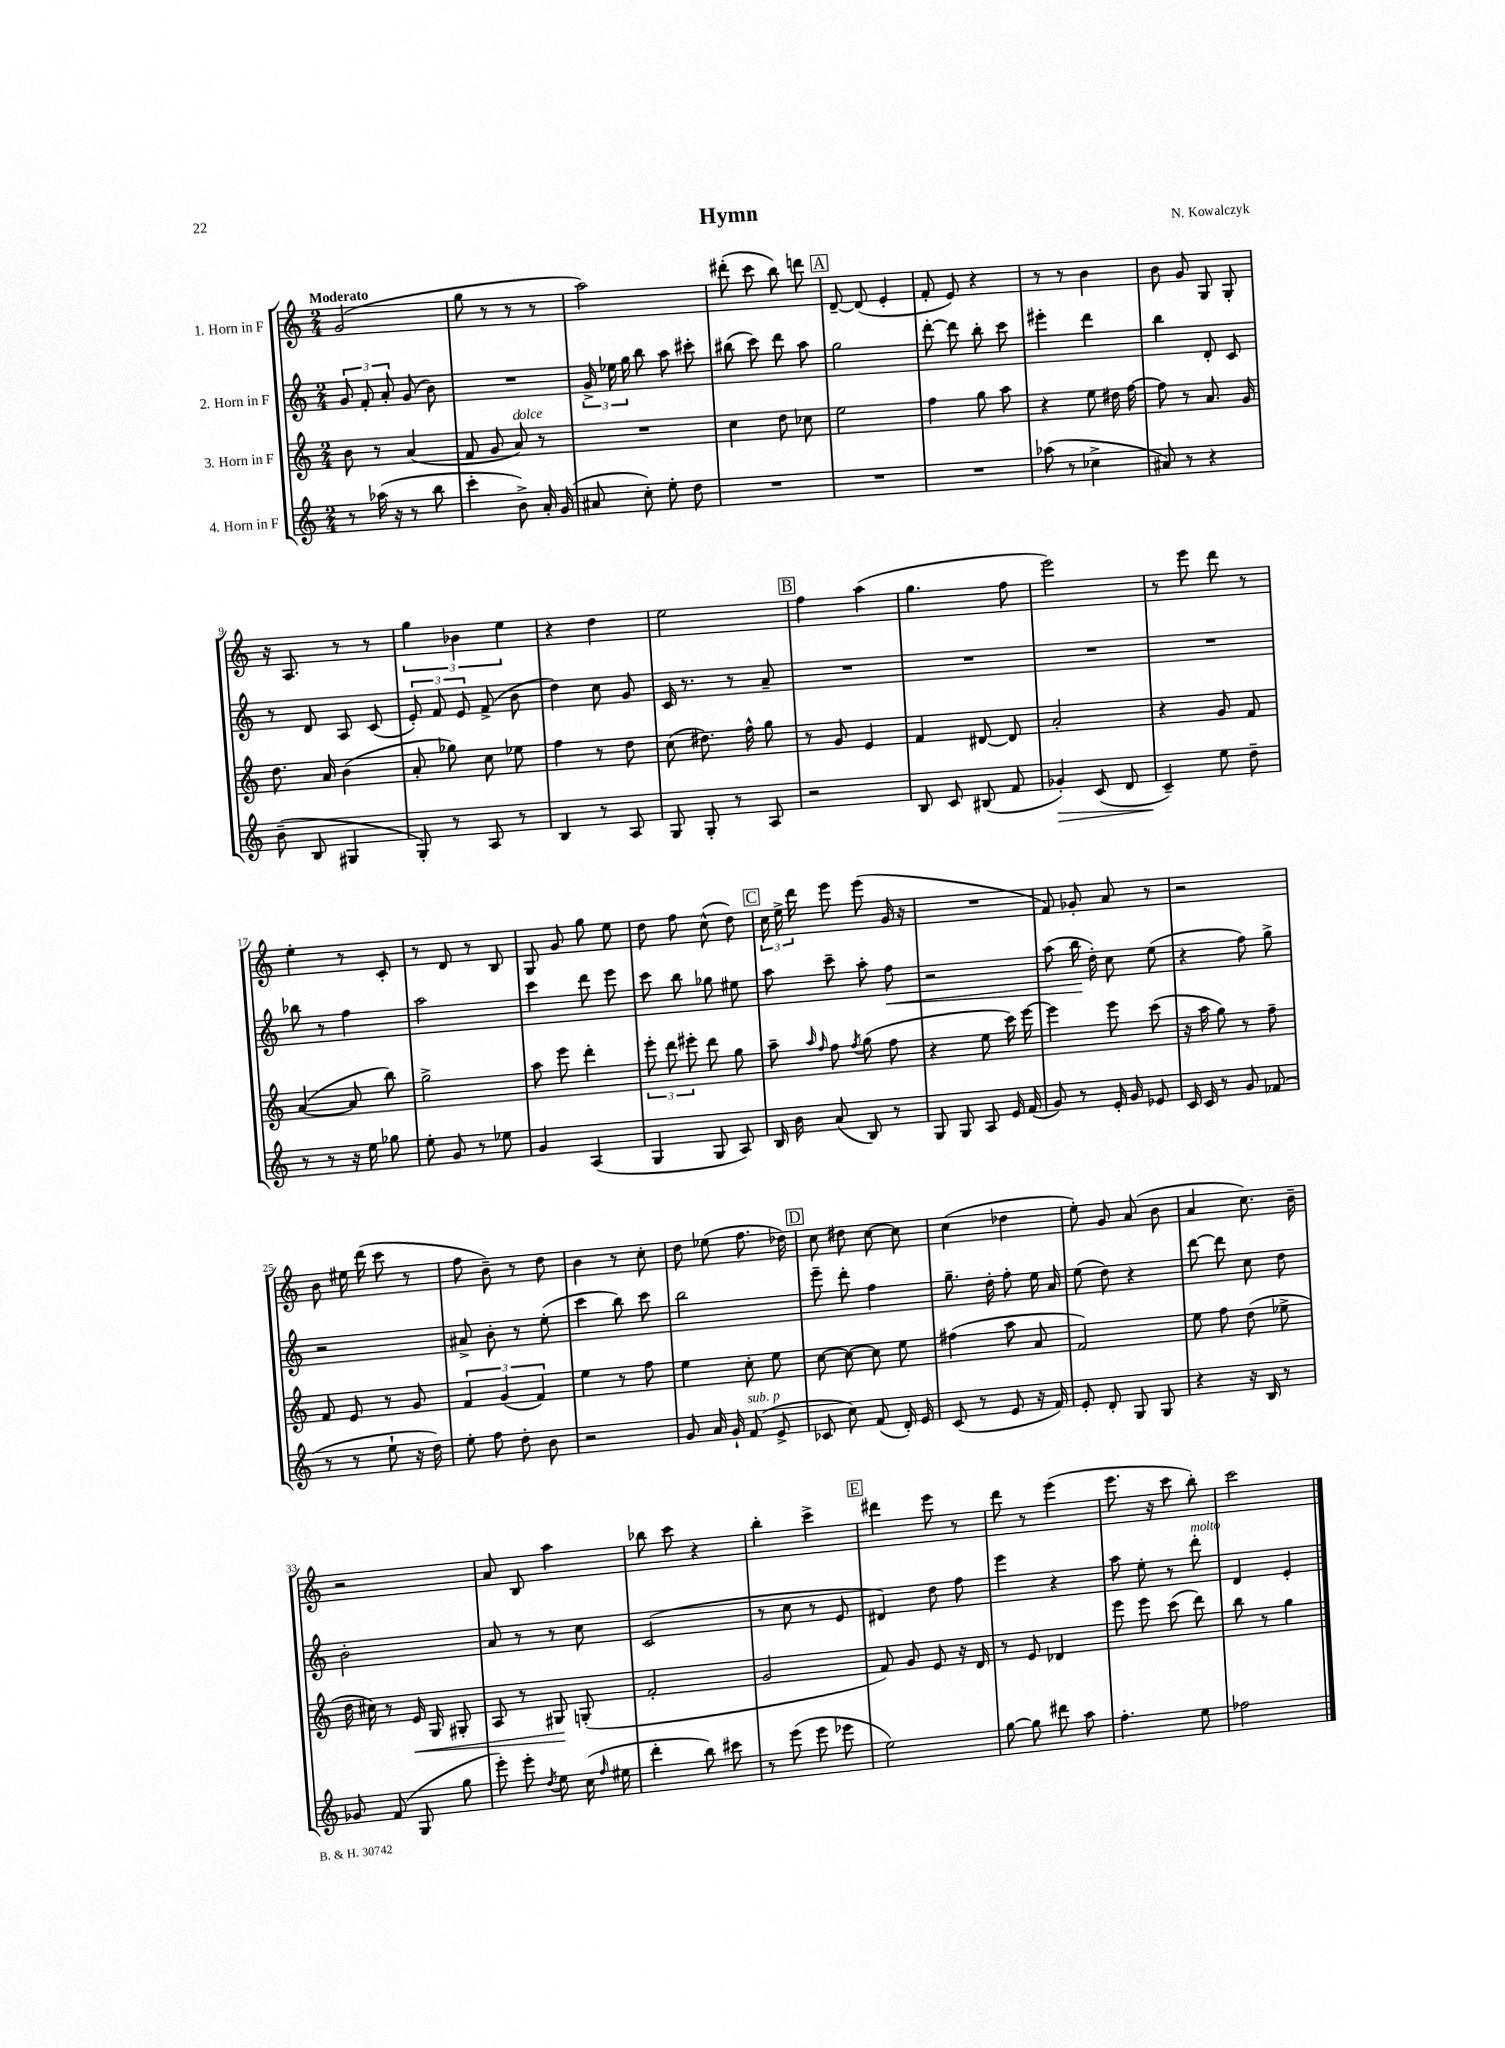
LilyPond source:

\header { title = "Hymn" composer = "N. Kowalczyk" }
<<
\new StaffGroup <<
\new Staff = "s0" \with { instrumentName = "1. Horn in F" } {
    \clef treble \key c \major \numericTimeSignature \time 2/4 \tempo "Moderato"
    \autoBeamOff g'2( |
    g''8 r8 r8 r8 |
    a''2) |
    dis'''8-.( c'''8 b''8) d'''8 |
    \mark \markup { \box "A" } d'8~-- d'8( e'4-. |
    f'8-. e'8) r4 |
    r8 r8 b'4 |
    b'8 g'8 g8 g8-. |
    r16 a8. r8 r8 |
    \tuplet 3/2 { g''4 bes'4 e''4 } |
    r4 d''4 |
    e''2 |
    \mark \markup { \box "B" } f''4 a''4( |
    g''4. f''8 |
    e'''2) |
    r8 e'''8 d'''8 r8 |
    e''4-. r8 c'8-. |
    r8 d'8 r8 b8 |
    g8 g'8 g''8 e''8 |
    d''8 f''8 c''8-^( d''8) |
    \mark \markup { \box "C" } \tuplet 3/2 { c''16 e''16-> d'''16 } e'''8 e'''8( g'16 r16 |
    R2 |
    f'8) ges'8-. a'8 r8 |
    r2 |
    b'8 eis''16 d'''16( c'''8 r8 |
    f''8 b'8--) r8 d''8 |
    b'4 r8 c''8-. |
    d''8 ees''8( f''8. des''16) |
    \mark \markup { \box "D" } c''8 dis''8 c''8~ c''8 |
    c''4( des''4 |
    e''8-.) g'8 a'8( b'8 |
    a'4 c''8.) b'16-- |
    r2 |
    a'8 b8 a''4 |
    bes''8 c'''8 r4 |
    b''4-. c'''4-> |
    \mark \markup { \box "E" } dis'''4 e'''8 r8 |
    d'''8 r8 e'''4( |
    e'''8. r16 c'''8 b''8-.) |
    c'''2 \bar "|." |
}
\new Staff = "s1" \with { instrumentName = "2. Horn in F" } {
    \clef treble \key c \major \numericTimeSignature \time 2/4
    \autoBeamOff \tuplet 3/2 { g'8 f'8-. a'8-. } g'8( b'8) |
    R2 |
    \tuplet 3/2 { g'16-> ees''16 g''16 } b''8 a''8 cis'''8-. |
    bis''8( c'''8) d'''8 a''8 |
    \mark \markup { \box "A" } g''2 |
    d'''8~-. d'''8 b''8-. c'''8 |
    eis'''4-. d'''4 |
    b''4 d'8-. c'8 |
    r8 d'8 a8 c'8( |
    \tuplet 3/2 { e'8-.) f'8 e'8 } f'8->( b'8 |
    d''4) c''8 g'8 |
    c'16 r8. r8 a'8-- |
    \mark \markup { \box "B" } R2 |
    R2 |
    R2 |
    R2 |
    bes''8 r8 f''4 |
    a''2 |
    c'''4 d'''8 e'''8 |
    c'''8 b''8 ges''8 eis''8 |
    \mark \markup { \box "C" } a''8 c'''8-- a''8-. f''8\< |
    r2 |
    a''8( b''16\! d''16-.) c''8 e''8( |
    r4 f''8) g''8-> |
    r2 |
    ais'8-> b'8-. r8 e''8-.( |
    c'''4 b''8) c'''8 |
    b''2 |
    \mark \markup { \box "D" } e'''8-- d'''8-. f''4 |
    g''8.-- d''16-. f''8-. e''16 a'16 |
    e''8( d''8) r4 |
    d'''8~ d'''8 c''8 d''8 |
    b'2-. |
    a'8 r8 r8 c''8 |
    c'2( |
    r8 c''8 r8 e'8 |
    \mark \markup { \box "E" } dis'4) d''8 f''8 |
    e'''4 r4 |
    a''8 e''8-. r8 d'''8-.^\markup { \italic "molto" } |
    d'4 e'4-. \bar "|." |
}
\new Staff = "s2" \with { instrumentName = "3. Horn in F" } {
    \clef treble \key c \major \numericTimeSignature \time 2/4
    \autoBeamOff b'8 r8 a'4( |
    f'8 g'8 a'8^\markup { \italic "dolce" }) r8 |
    R2 |
    c''4 d''8 ces''8 |
    \mark \markup { \box "A" } e''2 |
    f''4 g''8 a''8 |
    r4 e''8 dis''16 f''16~ |
    f''8 r8 a'8. g'16 |
    d''8. a'16 b'4( |
    a'8-. ges''8) c''8 ees''8 |
    f''4 r8 d''8 |
    c''8( dis''8.) f''16-^ g''8 |
    \mark \markup { \box "B" } r8 g'8 e'4 |
    f'4 dis'8~ dis'8 |
    a'2-. |
    r4 g'8 f'8 |
    a'4~( a'8 b''8) |
    g''2-> |
    a''8 e'''8 d'''4-. |
    \tuplet 3/2 { e'''8-. d'''8 eis'''8-. } d'''8 g''8 |
    \mark \markup { \box "C" } a''8-- \grace { a''16 f''16 } f''8 \acciaccatura { f''8 } g''8( f''8 |
    r4 e''8 c'''16) e'''16~ |
    e'''4 e'''8 c'''8( |
    r16 a''16 g''8) r8 f''8-- |
    f'8 e'8 r8 g'8 |
    \tuplet 3/2 { f'4 g'4( f'4) } |
    e''4 r8 f''8 |
    e''4 c''8-. e''8 |
    \mark \markup { \box "D" } c''8~ c''8~ c''8 e''8 |
    fis''4( a''8 a'8 |
    f'2) |
    e''8 f''8 d''8( ees''8-> |
    d''16 cis''16) r8 e'16\< g16 gis8-. |
    a8 r8 gis8\! g8-.( |
    f'2-. |
    g'2 |
    \mark \markup { \box "E" } f'8) g'8 e'8 r16 d'16 |
    r8 e'8 des'4 |
    e'''8 e'''8 c'''8( d'''8) |
    b''8 r8 g''4 \bar "|." |
}
\new Staff = "s3" \with { instrumentName = "4. Horn in F" } {
    \clef treble \key c \major \numericTimeSignature \time 2/4
    \autoBeamOff r8 aes''16( r16 r8 b''8 |
    c'''4-. b'8->) a'16-. g'16( |
    ais'8 c''8-.) e''8-. d''8 |
    R2 |
    \mark \markup { \box "A" } R2 |
    R2 |
    aes''8( r8 ces''4-> |
    ais'8) r8 r4 |
    b'8--( b8 gis4 |
    g8-.) r8 a8 r8 |
    b4 r8 a8 |
    g8 g8-. r8 a8 |
    \mark \markup { \box "B" } r2 |
    b8 c'8 bis8( f'8 |
    ges'4-.\>) c'8( d'8 |
    c'4--\!) e''8 d''8-- |
    r8 r8 r16 e''16 ges''8 |
    e''8-. g'8 r8 ees''8 |
    g'4 a4( |
    g4 g8 a8) |
    \mark \markup { \box "C" } b16 b'16 a'8( b8) r8 |
    g8 g8 a8 e'16 f'16( |
    g'8) r8 e'16-. g'16 ees'8 |
    c'16 c'16 r8 g'8 fes'8( |
    r8 r8 e''8-! r16 d''16) |
    e''8-. f''8 d''8-. b'8 |
    r2 |
    g'8 a'16 g'16-! f'8^\markup { \italic "sub. p" }( e'8-> |
    \mark \markup { \box "D" } ces'8 c''8) f'8( d'16-.) e'16 |
    c'8( r8 e'8 r16 f'16) |
    e'8-. d'8-. g8 g8 |
    r4 r16 b16 r8 |
    ges'8 f'8( g8 g''8 |
    e'''8-.) e'''8-. \acciaccatura { d''8 } e''8 c''16( \grace { f''16 } eis''16 |
    d'''4-. b''8) cis'''8 |
    r8 e'''8( e'''8 ees'''8 |
    \mark \markup { \box "E" } e''2) |
    g''8~ g''8 dis'''8 a''8 |
    f''4.-. e''8 |
    fes''2 \bar "|." |
}
>>
>>
